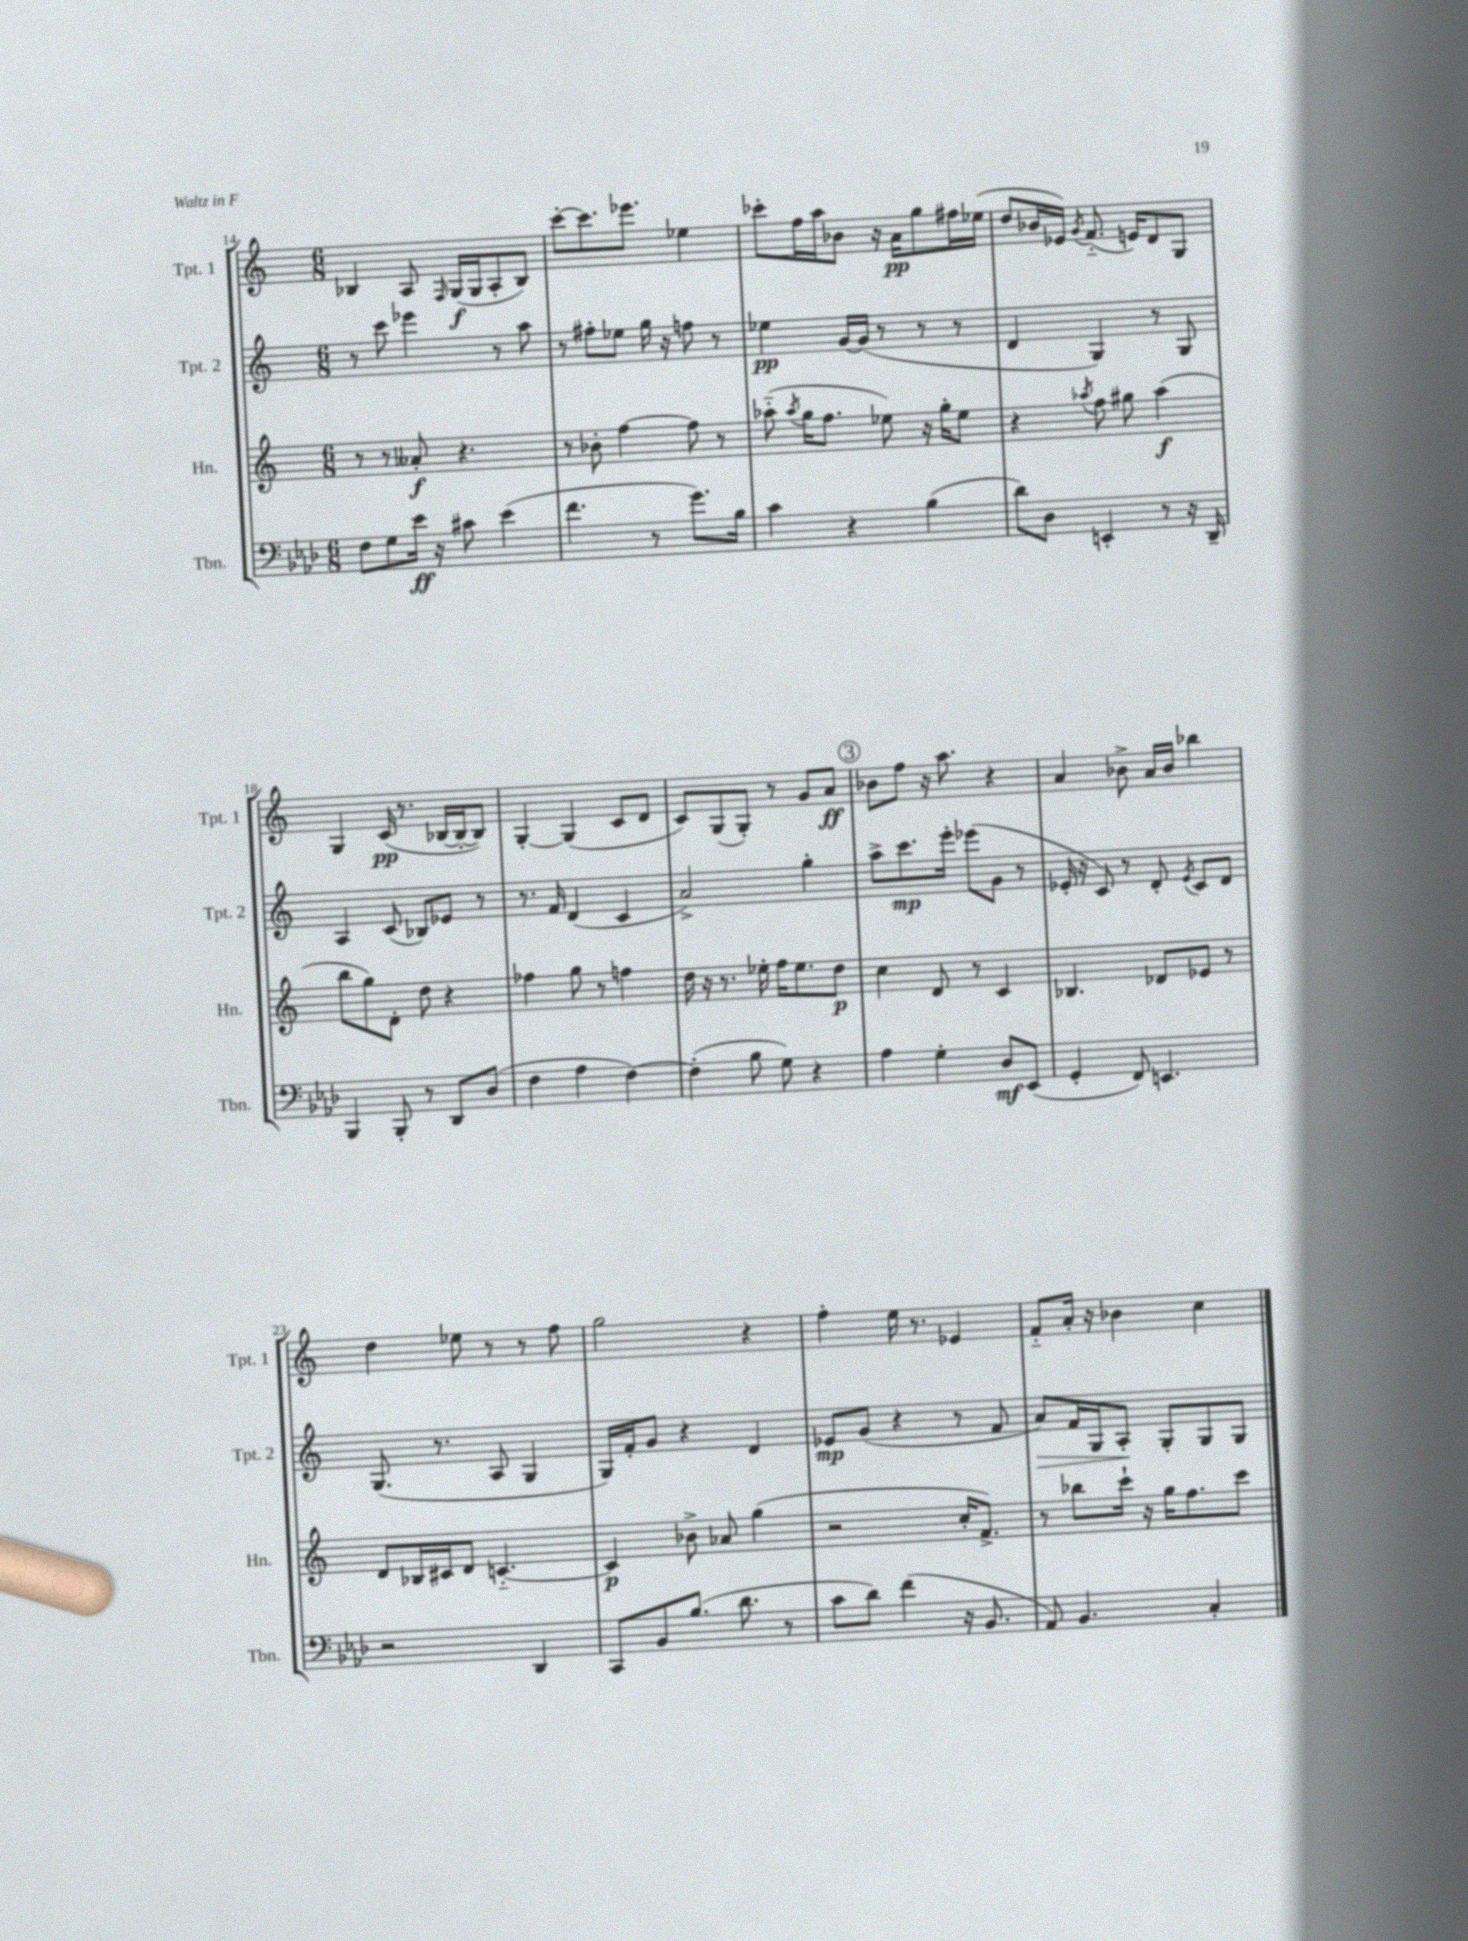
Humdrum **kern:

**kern	**kern	**kern	**kern
*staff4	*staff3	*staff2	*staff1
*clefF4	*clefG2	*clefG2	*clefG2
*k[b-e-a-d-]	*k[]	*k[]	*k[]
*M6/8	*M6/8	*M6/8	*M6/8
8F\L	8r	8r	4B-/
8G\	8r	8ccc\	.
16e-\Jk	8a--'/	4eee-\	8A/
16r	.	.	.
.	.	.	16qqF/
8c#\	4.r	.	(16G/LL
.	.	.	16G/J
(4e-\	.	8r	8A'/
.	.	8aa\	8B-/J)
=	=	=	=
4.f\	8r	8r	[8ccc'\L
.	8b-'\	8ff#'\L	8.ccc\]
.	[4ff\	8ee-\J	.
.	.	.	8.eee-\J
8r	.	16gg\	.
.	.	16r	.
8.g\L)	8ff\]	8ff\	4ee-\
.	8r	8r	.
16B-\Jk	.	.	.
=	=	=	=
4c\	(8aa-'~\	4ee-\	8ccc-'\L
.	8qaa-/	.	.
.	16gg\LK	.	16ff\L
.	8.ff\J	.	16aa\J
4r	.	[16g/LL	8b-\J
.	.	(16g/]JJ	.
.	8ee-\)	8r	16r
.	.	.	16a\LK
(4B-\	16r	8r	8gg\
.	16gg'\LK	.	.
.	8ee-\J	8r	16ff#\L
.	.	.	(16ee-\JJ
=	=	=	=
8d-\L)	4r	4d/	8dd/L
8D-\J	.	.	16b-/L
.	.	.	16e-/JJ)
.	8qaa-/	.	8qg/
4EE'/	8ff\	4G/)	(8.f'~/
.	8gg#\	.	.
.	.	.	16e/LK)
8r	(4aa-\	8r	8d/
16r	.	8G/	8G/J
16DD-~/	.	.	.
=	=	=	=
4BBB-/	8bb\L	4A/	4G/
.	8gg\)	.	.
8BBB-'/	8d'\J	(8c/	(16c/
.	.	.	8.r
8r	8dd\	8B-/L)	.
8DD-/L	4r	8e-/J	[16B-/LL
.	.	.	16B-'/_J
(8D-/J	.	8r	8B-/]J)
=	=	=	=
4F\	4ff-\	8.r	[4G'/
.	.	16f/	.
4A-\	8gg\	(4d/	(4G/]
.	8r	.	.
[4F\)	4ff\	4c/	8c/L
.	.	.	8d/J
=	=	=	=
(4F'\]	16dd\	2a^/)	8c/L)
.	16r	.	.
.	8.r	.	(8G/
8B-\	.	.	8G'/J)
.	16ee-'\	.	.
8G\)	16ff\LK	.	8r
.	8.ee-\	.	.
4r	.	4gg'\	8g/L
.	8dd\J	.	8a/J
=	=	=	=
4A-\	4cc\	8aa^\L	8b-\L
.	.	8.ccc\	8ff\J
4G'\	8d/	.	16r
.	.	16eee'\Jk	8.aa\
.	8r	(8eee-\L	.
8D-/L	4c/	8g\J	4r
(8EE-/J	.	8r	.
=	=	=	=
4GG'/	4.B-/	16e-'/	4a/
.	.	16r	.
.	.	8c/)	.
8FF/)	.	8r	8b-^\
4.EE/	8d-/L	8d'/	16a/LL
.	.	.	16b-/JJ
.	.	8qe-/	.
.	8e-/J	8c/L	4bb-\
.	8r	8d/J	.
=	=	=	=
2r	8d/L	(8.G/	4dd\
.	16B-/L	.	.
.	16c#/J	8.r	.
.	8d/J	.	8ee-\
.	[4.c'~/	8A/	8r
4DD-/	.	4G/	8r
.	.	.	8ff\
=	=	=	=
8CC/L	4c/]	16G/LL)	2gg\
.	.	16f'/J	.
8BB-/	.	8g/J	.
(8.B-/J	8b-^\	4r	.
.	8a-/	.	.
8.d-\	.	.	.
.	(4gg\	4d/	4r
8r	.	.	.
=	=	=	=
8c\L	2r	8e-/L	4ff'\
8d-\J)	.	(8g/J	.
(4f\	.	4r	16ee\
.	.	.	8.r
16r	16cc'/LK	8r	4e-/
8.BB-/	8.f^/J)	.	.
.	.	8f/	.
=	=	=	=
8AA-/)	8r	8a/L)	8f'~/L
4.BB-/	8bb-\L	16f/L	16a'/Jk
.	.	16G/J	16r
.	16ccc`\Jk	8A'/J	4b-\
.	16r	.	.
.	16gg\LK	8G'/L	.
.	8.ff\	.	.
4C'/	.	8G/	4cc\
.	8ccc\J	8G/J	.
==	==	==	==
*-	*-	*-	*-
